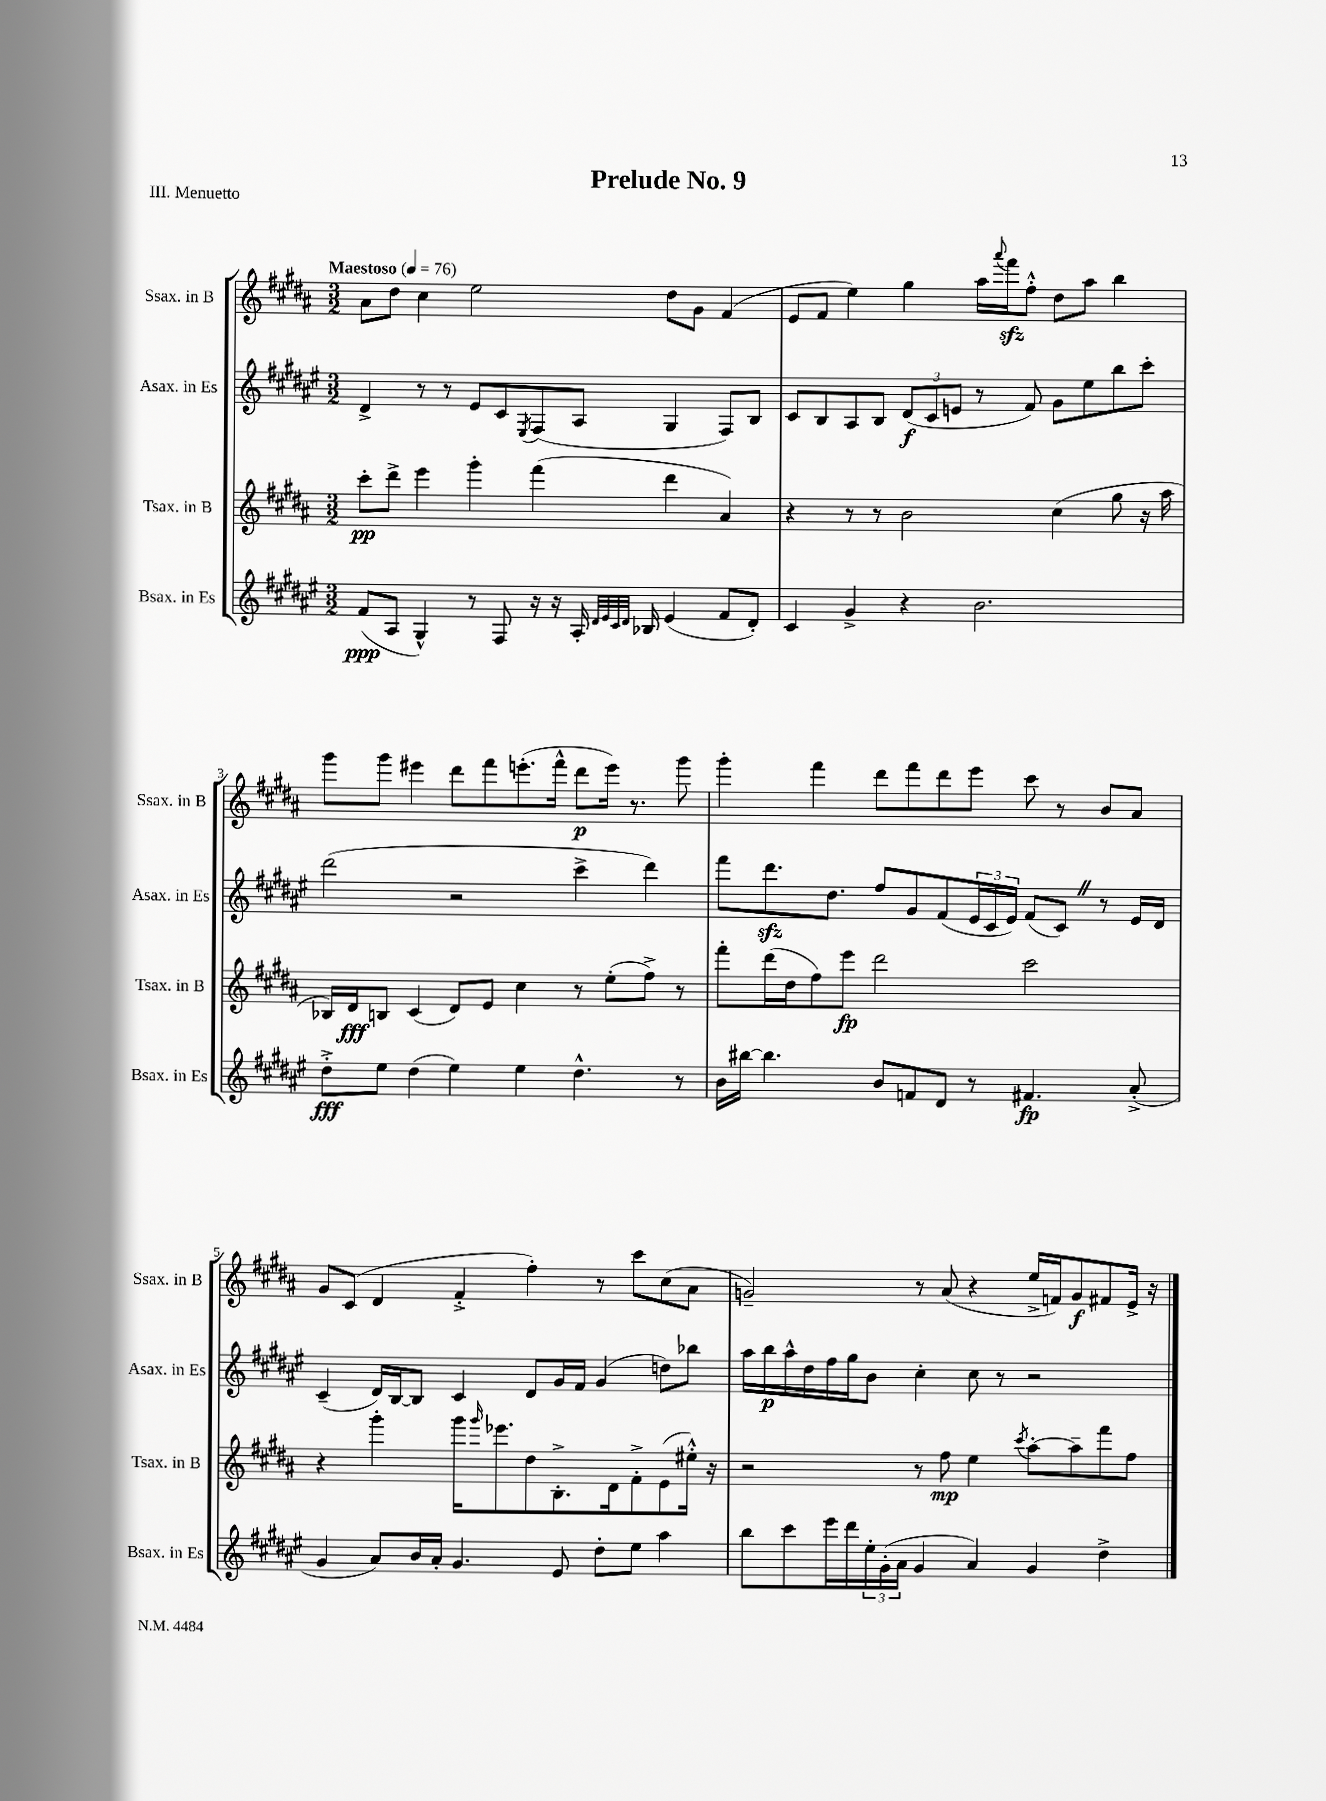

**kern	**dynam	**kern	**dynam	**kern	**dynam	**kern	**dynam
*part4	*part4	*part3	*part3	*part2	*part2	*part1	*part1
*staff4	*staff4	*staff3	*staff3	*staff2	*staff2	*staff1	*staff1
*I"Bsax. in Es	*	*I"Tsax. in B	*	*I"Asax. in Es	*	*I"Ssax. in B	*
*I'Bsax. in Es	*	*I'Tsax. in B	*	*I'Asax. in Es	*	*I'Ssax. in B	*
*clefG2	*	*clefG2	*	*clefG2	*	*clefG2	*
*k[f#c#g#d#a#e#]	*	*k[f#c#g#d#a#]	*	*k[f#c#g#d#a#e#]	*	*k[f#c#g#d#a#]	*
*M3/2	*	*M3/2	*	*M3/2	*	*M3/2	*
*MM76	*	*MM76	*	*MM76	*	*MM76	*
=1	=1	=1	=1	=1	=1	=1	=1
!	!	!	!	!	!	!LO:TX:a:B:t=Maestoso	!
(8f#/L	ppp	8ccc#'\L	pp	4d#^/	.	8a#\L	.
8A#/J	.	8ddd#^\J	.	.	.	8dd#\J	.
4G#^^/)	.	4eee\	.	8r	.	4cc#\	.
.	.	.	.	8r	.	.	.
8r	.	4ggg#'\	.	8e#/L	.	2ee\	.
8F#/	.	.	.	8c#/	.	.	.
.	.	.	.	8qE#/	.	.	.
16r	.	(4fff#\	.	(8F#/	.	.	.
16r	.	.	.	.	.	.	.
16A#'/	.	.	.	8A#/J	.	.	.
32qqd#/LLL	.	.	.	.	.	.	.
32qqe#/	.	.	.	.	.	.	.
32qqc#/	.	.	.	.	.	.	.
32qqd#/JJJ	.	.	.	.	.	.	.
16B-X/	.	.	.	.	.	.	.
(4e#/	.	4ddd#\	.	4G#/	.	8dd#\L	.
.	.	.	.	.	.	8g#\J	.
8f#/L	.	4a#/)	.	8F#/L)	.	(4f#/	.
8d#'/J)	.	.	.	8B/J	.	.	.
=2	=2	=2	=2	=2	=2	=2	=2
4c#/	.	4r	.	8c#/L	.	8e/L	.
.	.	.	.	8B/	.	8f#/J	.
4g#^/	.	8r	.	8A#/	.	4ee\)	.
.	.	8r	.	8B/J	.	.	.
4r	.	2b\	.	(12d#/L	f	4gg#\	.
.	.	.	.	12c#/	.	.	.
.	.	.	.	12en/J	.	.	.
2.b\	.	.	.	8r	.	16aa#\LL	.
.	.	.	.	.	.	8qqaaa#/	.
.	.	.	.	.	.	16fff#zz\J	.
.	.	.	.	8f#/)	.	8ff#'^^\J	.
.	.	(4cc#\	.	8g#\L	.	8dd#\L	.
.	.	.	.	8ee#\	.	8aa#\J	.
.	.	8gg#\	.	8bb\	.	4bb\	.
.	.	16r	.	8ccc#'\J	.	.	.
.	.	16aa#\	.	.	.	.	.
!!LO:LB:g=z
=3	=3	=3	=3	=3	=3	=3	=3
8dd#'^\L	fff	16B-X/LL)	.	(2ddd#\	.	8ggg#\L	.
.	.	16d#/J	fff	.	.	.	.
8ee#\J	.	8Bn/J	.	.	.	8ggg#\J	.
(4dd#\	.	(4c#/	.	.	.	4eee#X\	.
4ee#\)	.	8d#/L)	.	2r	.	8ddd#\L	.
.	.	8e/J	.	.	.	8fff#\	.
4ee#\	.	4cc#\	.	.	.	(8.eeen'\	.
.	.	.	.	.	.	16fff#^^\Jk	.
4.dd#^^\	.	8r	.	4ccc#^\	.	8ddd#\L	p
.	.	(8ee'\L	.	.	.	16eee\Jk)	.
.	.	.	.	.	.	8.r	.
.	.	8ff#^\J)	.	4ddd#\)	.	.	.
8r	.	8r	.	.	.	8ggg#\	.
=4	=4	=4	=4	=4	=4	=4	=4
16b\LL	.	8fff#'\L	.	8fff#\L	.	4ggg#'\	.
[16bb#X\JJ	.	.	.	.	.	.	.
4.bb#\]	.	(16ddd#\L	.	8.ddd#zz\	.	.	.
.	.	16dd#\J	.	.	.	.	.
.	.	8ff#\)	.	.	.	4fff#\	.
.	.	.	.	8.dd#\J	.	.	.
.	.	8eee\J	fp	.	.	.	.
8b/L	.	2ddd#\	.	8ff#/L	.	8ddd#\L	.
8fn/	.	.	.	8g#/	.	8fff#\	.
8d#/J	.	.	.	(8f#/	.	8ddd#\	.
8r	.	.	.	24e#/L	.	8eee\J	.
.	.	.	.	24c#/	.	.	.
.	.	.	.	24e#/JJ)	.	.	.
4.f#X/	fp	2ccc#\	.	(8f#/L	.	8ccc#\	.
.	.	.	.	8c#Z/J)	.	8r	.
.	.	.	.	8r	.	8b/L	.
(8a#'^/	.	.	.	16e#/LL	.	8a#/J	.
.	.	.	.	16d#/JJ	.	.	.
!!LO:LB:g=z
=5	=5	=5	=5	=5	=5	=5	=5
4g#/	.	4r	.	(4c#~/	.	8g#/L	.
.	.	.	.	.	.	(8c#/J	.
8a#/L)	.	4ggg#'\	.	16d#/LL)	.	4d#/	.
.	.	.	.	[16B/J	.	.	.
16b/L	.	.	.	8B/J]	.	.	.
16a#'/JJ	.	.	.	.	.	.	.
4.g#/	.	16ggg#\KL	.	4c#/	.	4f#'^/	.
.	.	16qqggg#/	.	.	.	.	.
.	.	8.eee-X\	.	.	.	.	.
.	.	8dd#\	.	8d#/L	.	4ff#'\)	.
8e#/	.	8.B'^\	.	16g#/L	.	.	.
.	.	.	.	16f#/JJ	.	.	.
8dd#'\L	.	.	.	(4g#/	.	8r	.
.	.	16d#\k	.	.	.	.	.
8ee#\J	.	8f#'^\	.	.	.	8ccc#\L	.
4aa#\	.	(8e\	.	8ddn\L)	.	(8cc#\	.
.	.	16ee#X'^^\Jk)	.	8bb-X\J	.	8a#\J	.
.	.	16r	.	.	.	.	.
=6	=6	=6	=6	=6	=6	=6	=6
8bb\L	.	2r	.	16aa#\LL	.	2gn~/)	.
.	.	.	.	16bb\	p	.	.
8ccc#\	.	.	.	16aa#^^\	.	.	.
.	.	.	.	16dd#\	.	.	.
16eee#\L	.	.	.	16ff#\	.	.	.
16ddd#\	.	.	.	16gg#\J	.	.	.
24ee#'\	.	.	.	8b\J	.	.	.
(24g#'\	.	.	.	.	.	.	.
24a#\JJ	.	.	.	.	.	.	.
4g#/	.	8r	.	4cc#'\	.	8r	.
.	.	8ff#\	mp	.	.	(8a#/	.
4a#/)	.	4ee\	.	8cc#\	.	4r	.
.	.	.	.	8r	.	.	.
.	.	8qccc#/	.	.	.	.	.
4g#/	.	[8aa#'\L	.	2r	.	16ee^/LL	.
.	.	.	.	.	.	16fn/J)	.
.	.	8aa#~\]	.	.	.	8g/	f
4dd#^\	.	8fff#\	.	.	.	8f#X/	.
.	.	8ff#\J	.	.	.	16e^/Jk	.
.	.	.	.	.	.	16r	.
==	==	==	==	==	==	==	==
*-	*-	*-	*-	*-	*-	*-	*-
